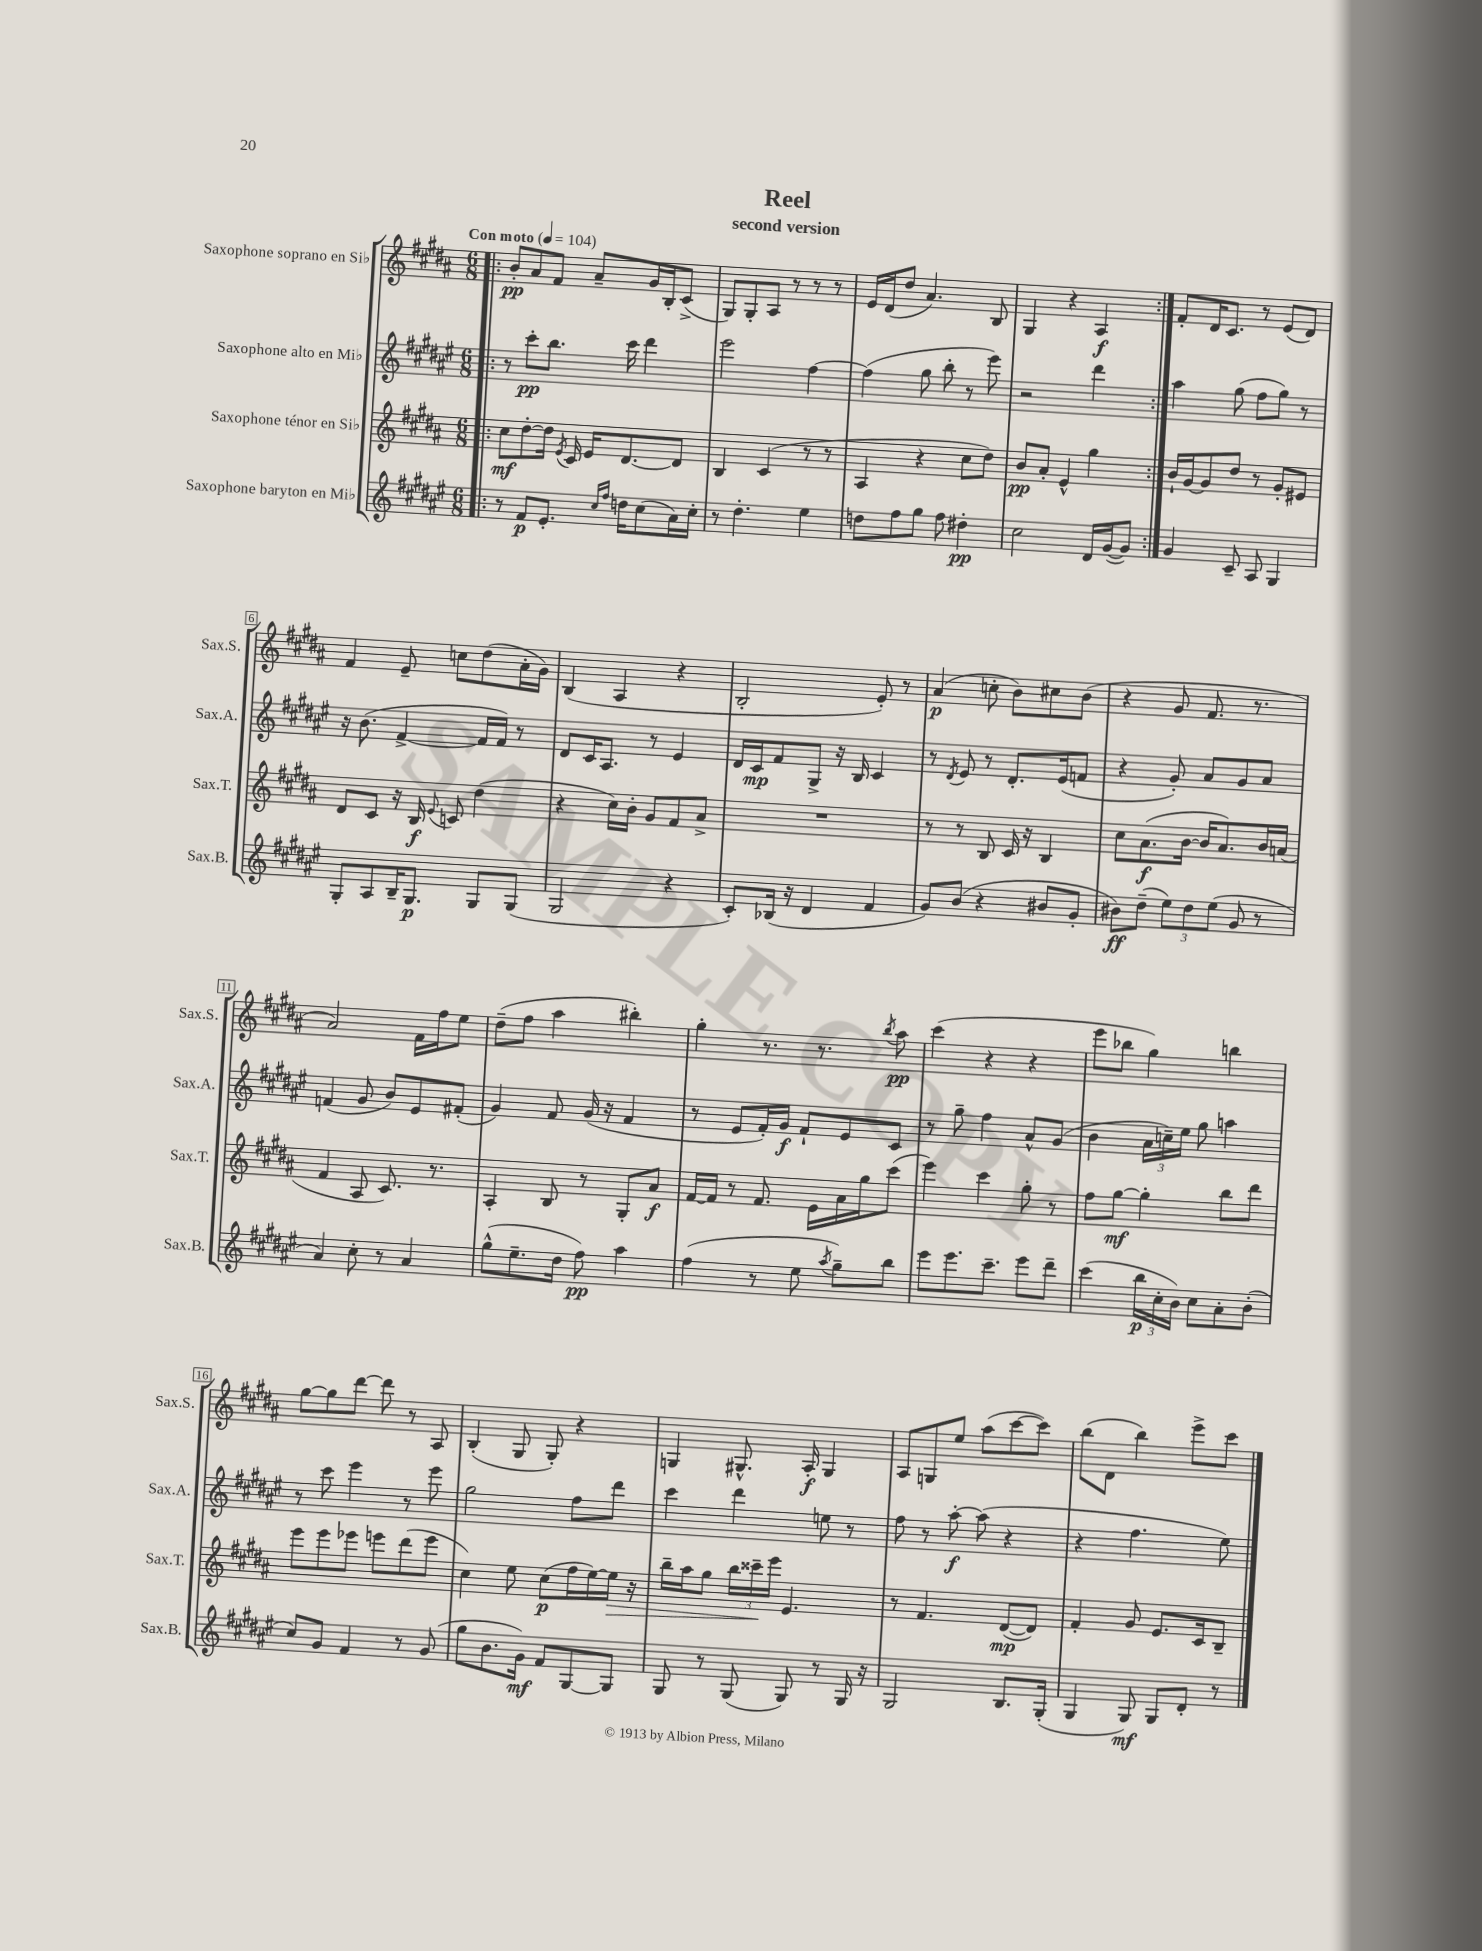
\header { title = "Reel" subtitle = "second version" }
<<
\new StaffGroup <<
\new Staff = "s0" \with { instrumentName = "Saxophone soprano en Sib" shortInstrumentName = "Sax.S." } {
    \clef treble \key b \major \numericTimeSignature \time 6/8 \tempo "Con moto" 4 = 104
    \autoBeamOff \repeat volta 2 { \bar ".|:" b'8[-.\pp ais'8 fis'8] ais'8[-- gis'16 b16-. cis'8]->( |
    gis8[) gis8-. ais8] r8 r8 r8 |
    e'16[ dis'16( dis''8] ais'4.) b8 |
    gis4 r4 ais4\f | }
    fis'8[-. dis'16 cis'8.] r8 e'8[( dis'8]) |
    fis'4 e'8-- c''8[ dis''8( ais'16-. gis'16]) |
    b4( ais4 r4 |
    b2-. e'8-.) r8 |
    ais'4\p( c''8-. b'8[) cis''8 b'8]( |
    r4 gis'8 fis'8. r8. |
    ais'2) fis'16[ fis''16 e''8] |
    dis''8[--( fis''8] ais''4 bis''4-.) |
    gis''4-. r8. r8. \acciaccatura { b''8 } ais''8\pp |
    cis'''4( r4 r4 |
    e'''8[ bes''8] gis''4) b''4 |
    gis''8[~ gis''8 dis'''8]~ dis'''8 r8 ais8 |
    b4-.( gis8 gis8-.) r4 |
    g4 gis8.-^ ais16-.\f gis4 |
    ais8[ g8 e''8] ais''8[( cis'''8~ cis'''8]) |
    b''8[( dis'8] b''4) e'''8[-> cis'''8] \bar "|." |
}
\new Staff = "s1" \with { instrumentName = "Saxophone alto en Mib" shortInstrumentName = "Sax.A." } {
    \clef treble \key fis \major \numericTimeSignature \time 6/8
    \autoBeamOff \repeat volta 2 { \bar ".|:" r8 cis'''8[-.\pp b''8.] cis'''16 dis'''4 |
    eis'''2 fis''4~ |
    fis''4( gis''8 b''8-. r8 eis'''8) |
    r2 dis'''4 | }
    ais''4 gis''8( fis''8[ gis''8]) r8 |
    r16 b'8.( fis'4~-> fis'16[ fis'16]) r8 |
    dis'8[ cis'16 ais8.] r8 eis'4 |
    dis'16[ cis'16\mp fis'8 gis8]-> r16 b16 cis'4 |
    r8 \acciaccatura { dis'8 } eis'8 r8 dis'8.[-. eis'16( f'8] |
    r4 gis'8-.) ais'8[ gis'8 ais'8] |
    f'4( gis'8 b'8[) eis'8 fis'8]-.( |
    gis'4) fis'8 gis'16( r16 fis'4 |
    r8 eis'8[ fis'16-.) gis'16]\f fis'8[-! eis'8 cis'8] |
    r8 gis''8-- fis''4 ais'8[-^ gis'8]( |
    b'4 \tuplet 3/2 { ais'16[ c''16--) eis''16] } gis''8 a''4 |
    r8 cis'''8 eis'''4 r8 eis'''8 |
    gis''2 fis''8[ dis'''8] |
    cis'''4 dis'''4 e''8 r8 |
    fis''8 r8 ais''8~-.\f ais''8( r4 |
    r4 fis''4. eis''8) \bar "|." |
}
\new Staff = "s2" \with { instrumentName = "Saxophone ténor en Sib" shortInstrumentName = "Sax.T." } {
    \clef treble \key b \major \numericTimeSignature \time 6/8
    \autoBeamOff \repeat volta 2 { \bar ".|:" cis''8[\mf dis''8~-. dis''16] \acciaccatura { e'8 } cis'16 e'16[ dis'8.~ dis'8] |
    b4 cis'4( r8 r8 |
    ais4 r4 cis''8[ dis''8]) |
    b'8[\pp ais'8]-. e'4-^ gis''4 | }
    b'16[-! gis'16~ gis'8 dis''8] r8 gis'8[-. eis'8] |
    dis'8[ cis'8] r16 b16\f \appoggiatura { e'8 } c'8 dis''4( |
    r4 cis''16[) b'16]-. gis'8[ fis'8 ais'8]-> |
    R2. |
    r8 r8 b8 cis'16 r16 b4 |
    cis''8[ ais'8.\f( b'16]~ b'16[ ais'8.) b'16 a'16]( |
    fis'4 ais8 cis'8.) r8. |
    ais4-. b8 r8 gis8[-. ais'8]\f |
    fis'16[~ fis'16] r8 fis'8. e'16[ ais'16 gis''16 cis'''8]( |
    e'''4) cis'''4 gis''8-. r8 |
    fis''8[ gis''8]~\mf gis''4-. b''8[ dis'''8] |
    e'''8[ e'''8 ees'''8] e'''8[ dis'''8( e'''8] |
    cis''4) e''8 cis''8[\p( fis''16 e''16~) e''16]\> r16 |
    b''16[-- ais''16 gis''8] \tuplet 3/2 { b''16[ cisis'''16--\! e'''16] } e'4. |
    r8 fis'4. dis'8[~\mp( dis'8]) |
    fis'4-. gis'8 e'8.[ cis'16 b8]-- \bar "|." |
}
\new Staff = "s3" \with { instrumentName = "Saxophone baryton en Mib" shortInstrumentName = "Sax.B." } {
    \clef treble \key fis \major \numericTimeSignature \time 6/8
    \autoBeamOff \repeat volta 2 { \bar ".|:" r8 fis'8[\p eis'8.]-. \grace { cis''16[ fis''16] } d''16[ cis''8( ais'16) cis''16]-. |
    r8 dis''4.-. eis''4 |
    d''8[ fis''8 gis''8] fis''8 dis''4-.\pp |
    cis''2 dis'16[ gis'16~( gis'8]) | }
    gis'4 cis'8-- ais8 gis4 |
    gis8[-. ais8 b16-- gis8.]\p gis8[ gis8]( |
    gis2 r4 |
    cis'8[-.) bes16]( r16 dis'4 fis'4 |
    gis'8[) b'8]( r4 bis'8[ gis'8]-. |
    bis'8[\ff) dis''8]--( \tuplet 3/2 { eis''8[) dis''8 eis''8]( } gis'8 r8 |
    ais'4) cis''8-. r8 ais'4 |
    gis''8[-^( eis''8.-- dis''16] fis''8\pp) ais''4 |
    fis''4( r8 eis''8 \acciaccatura { ais''8 } gis''8[--) b''8] |
    eis'''8[ eis'''8. cis'''8.]-- eis'''8[ dis'''8]-- |
    cis'''4( \tuplet 3/2 { b''16[\p cis''16-. b'16]) } cis''8[ ais'8-. b'8]-.( |
    cis''8[) gis'8] fis'4 r8 gis'8( |
    gis''8[ b'8. gis'16]\mf) fis'8[ gis8~ gis8] |
    gis8 r8 gis8( gis8) r8 gis16 r16 |
    gis2 b8.[ gis16]-.( |
    gis4 gis8\mf) gis8[ dis'8]-. r8 \bar "|." |
}
>>
>>
\layout { \context { \Score \override BarNumber.stencil = #(make-stencil-boxer 0.1 0.3 ly:text-interface::print) } }
